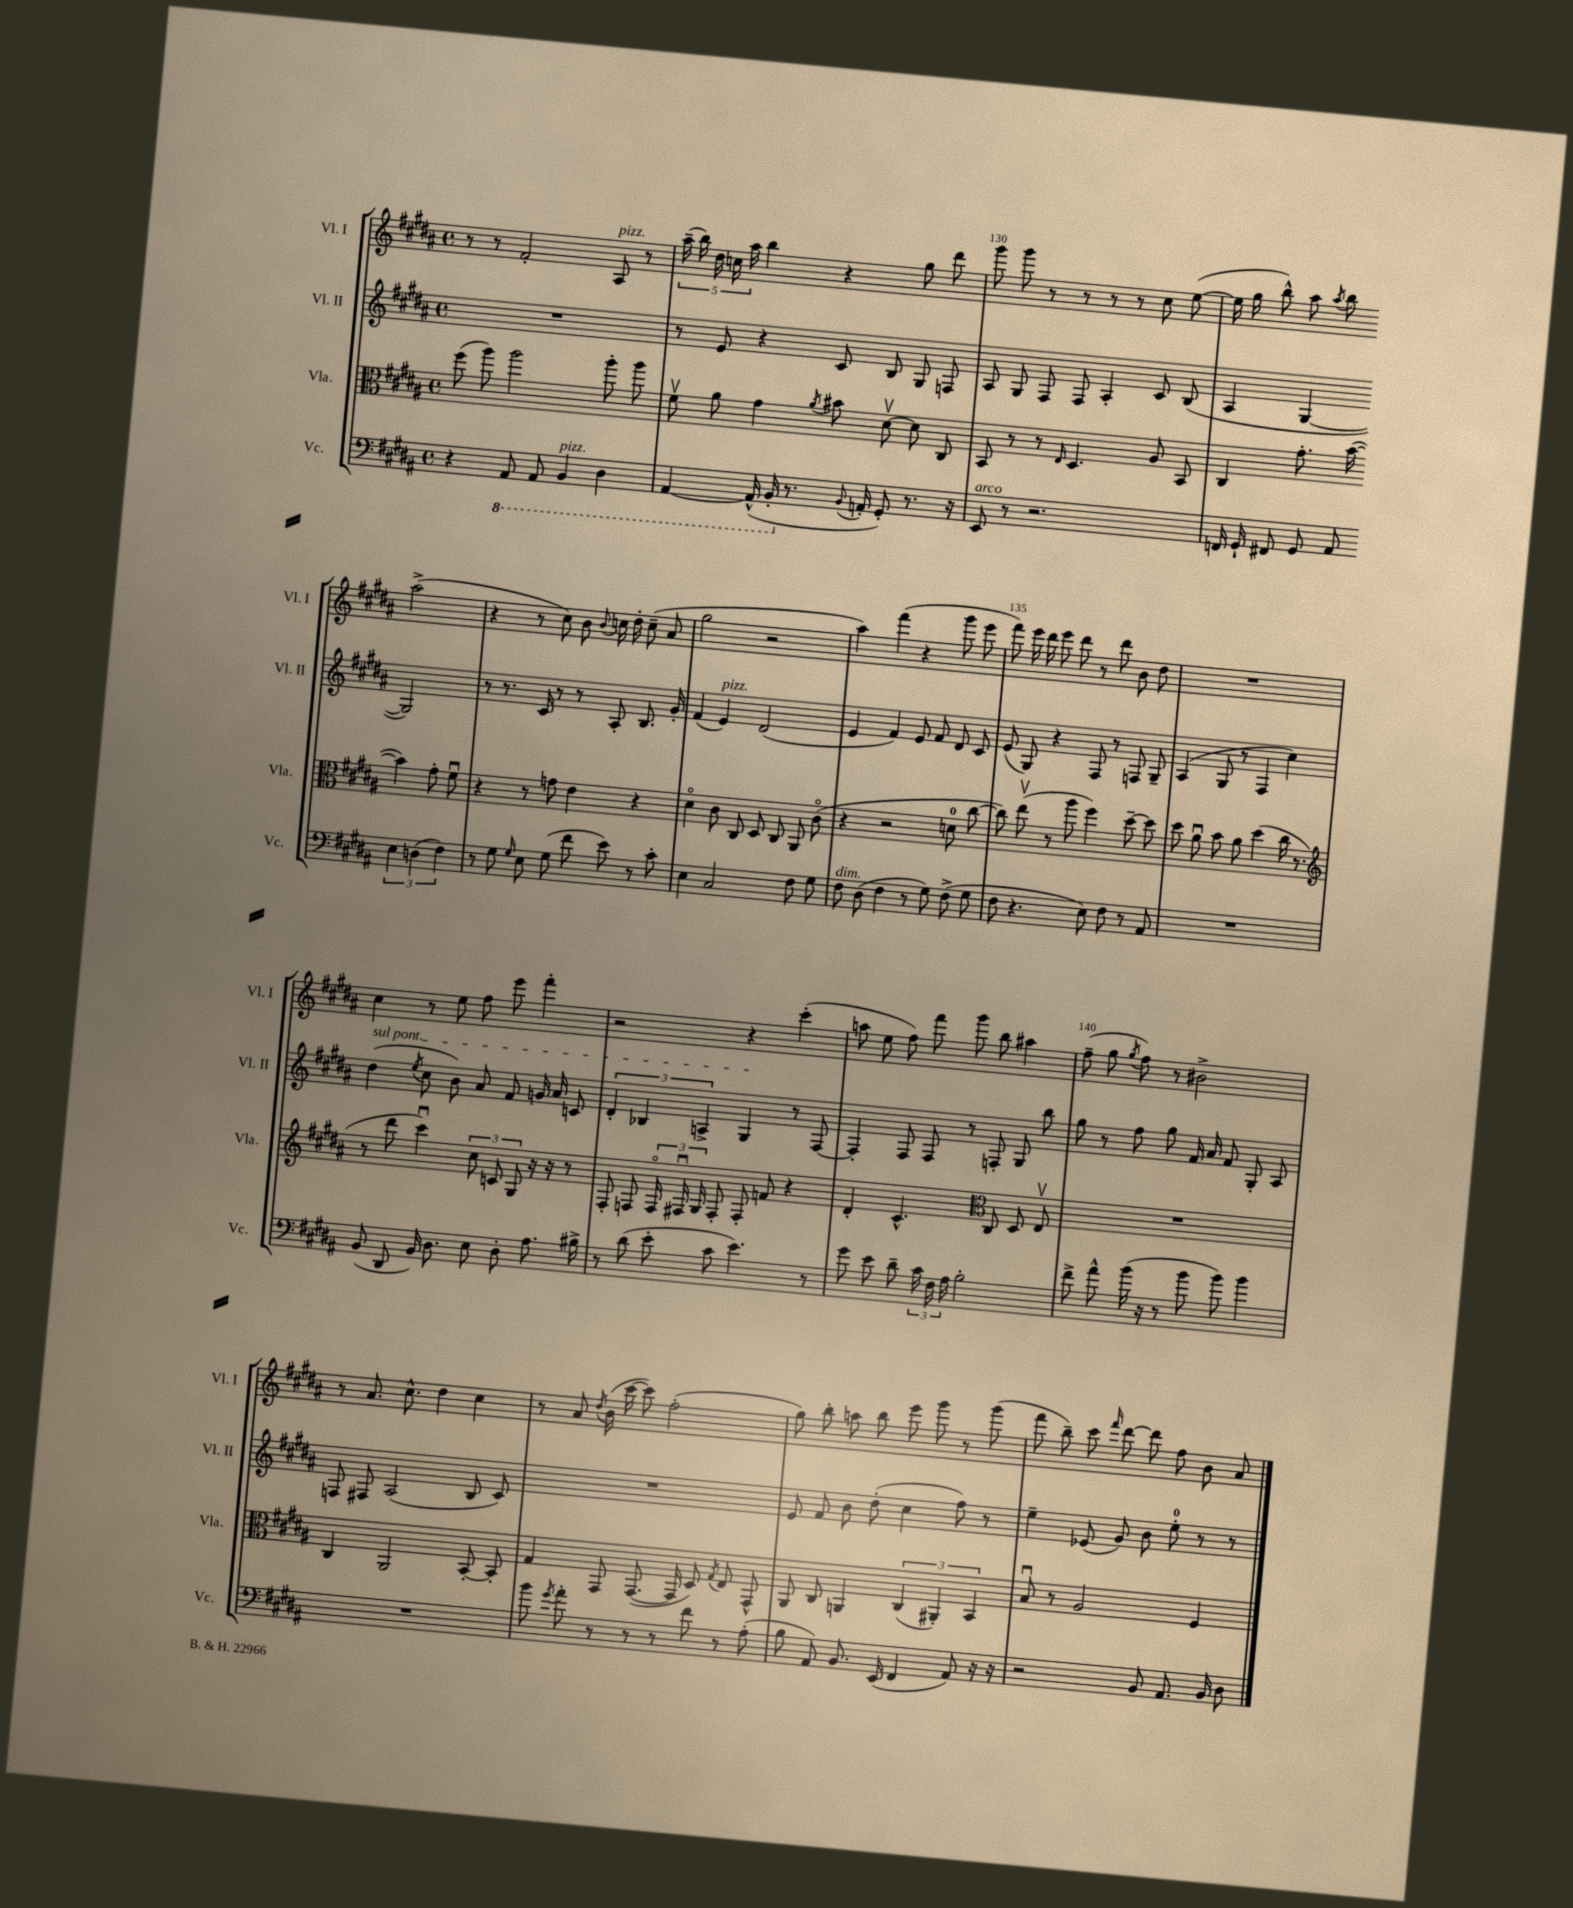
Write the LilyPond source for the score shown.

<<
\new StaffGroup <<
\new Staff = "s0" \with { instrumentName = "Vl. I" shortInstrumentName = "Vl. I" } {
    \clef treble \key b \major \defaultTimeSignature \time 4/4
    \autoBeamOff r8 r8 fis'2-. ais8^\markup { \italic "pizz." } r8 |
    \tuplet 5/4 { ais''16--( b''16) dis''16 c''16 ais''16 } b''4 r4 gis''8 dis'''8 |
    gis'''8 gis'''8 r8 r8 r8 r8 cis''8 e''8~( |
    e''16 gis''16 b''8-^) ais''8 \acciaccatura { ais''8 } b''8 ais''2->( |
    r4 r8 cis''8) b'8 \appoggiatura { b'8 } c''16 dis''16-. c''8--( ais'8 |
    gis''2 r2 |
    ais''4) fis'''4( r4 gis'''8 e'''8 |
    fis'''8) e'''16 dis'''16 e'''8 dis'''8 r8 dis'''8 b'8 dis''8 |
    R1 |
    cis''4 r8 e''8 fis''8 e'''8 fis'''4-. |
    r2 r4 cis'''4-.( |
    a''8 e''8 fis''8) fis'''8 gis'''8 b''8 ais''4 |
    fis''8--( gis''8 \acciaccatura { gis''8 } fis''8) r8 bis'2-> |
    r8 ais'8. cis''8.-^ dis''4 cis''4 |
    r8 ais'8 \acciaccatura { dis''8 } b'16( cis'''16~ cis'''8) fis''2-.( |
    gis''8) b''8-. a''8 b''8 e'''8 gis'''8 r8 gis'''8( |
    fis'''8 b''8--) cis'''8 \grace { fis'''16 } dis'''8~ dis'''8 fis''8 b'8 ais'8 \bar "|." |
}
\new Staff = "s1" \with { instrumentName = "Vl. II" shortInstrumentName = "Vl. II" } {
    \clef treble \key b \major \defaultTimeSignature \time 4/4
    \autoBeamOff R1 |
    r8 e'8 r4 cis'8 b8 gis8 f8 |
    ais8 gis8 fis8 fis8 ais4-. cis'8 b8( |
    ais4 gis4~ gis2) |
    r8 r8. cis'16 r8 r8 ais8-. b8. gis'16-. |
    fis'4( e'4^\markup { \italic "pizz." }) dis'2( |
    e'4 fis'4) e'8 fis'8 dis'8 cis'8 |
    e'8( gis8) r4 fis8 r8 f8 gis8-- |
    ais4( gis8 r8 fis4 cis''4) |
    \once \override TextSpanner.bound-details.left.text = \markup { \italic "sul pont." } dis''4\startTextSpan( \acciaccatura { e''8 } cis''8 b'8) ais'8 fis'8 g'16 ais'16 c'8 |
    \tuplet 3/2 { dis'4-. bes4 a4-> } gis4\stopTextSpan r8 fis8~ |
    fis4-. fis8 fis8 r8 f8-. gis8 b''8 |
    gis''8 r8 fis''8 gis''8 fis'16 ais'16 fis'8 gis8-. ais8 |
    f8 fis8 ais2( b8 cis'8) |
    R1 |
    e'8 fis'8 b'8 dis''8-.( cis''4 fis''8) r8 |
    e''4-- ees'8( gis'8) b'8 e''8-0-. r8 r8 \bar "|." |
}
\new Staff = "s2" \with { instrumentName = "Vla." shortInstrumentName = "Vla." } {
    \clef alto \key b \major \defaultTimeSignature \time 4/4
    \autoBeamOff fis''8( ais''8) ais''2 ais''8-. ais''8 |
    fis'8\upbow ais'8 gis'4 \acciaccatura { ais'8 } bis'8 dis'8~\upbow dis'8 cis8 |
    b,8 r8 r8 \grace { e16 } dis4. ais8 b,8 |
    cis4 gis'8.-. b'16~( b'4) gis'8-. fis'8\downbow |
    r4 r8 g'8 e'4 r4 |
    dis'4\flageolet cis'8 cis8 dis8 cis8 ais,8 cis'8\flageolet( |
    r4 r2 d'8-0 cis''8~ |
    cis''8) e''8\upbow( r8 ais''8 fis''4) dis''8~-- dis''8 |
    dis''8 ais'8\downbow b'8 ais'8 dis''4( cis''16 r8. |
    \clef treble r8 dis'''8 cis'''4\downbow) \tuplet 3/2 { cis''8 c'8 gis8 } r16 r16 r8 |
    fis8-. f8 \tuplet 3/2 { f16\flageolet fis16\downbow gis16 } fis8-. fis8-. f'8 r4 |
    dis'4-. cis'4.-^ \clef alto cis8 dis8 e8\upbow |
    R1 |
    cis4 ais,2 b,8~-. b,8-. |
    gis4 gis,8 gis,8.~( gis,16 dis8) \acciaccatura { gis8 } e8 gis,8-^ |
    ais,8 cis8 a,4 \tuplet 3/2 { cis4( ais,4-.) b,4 } |
    b8\downbow r8 ais2 fis4 \bar "|." |
}
\new Staff = "s3" \with { instrumentName = "Vc." shortInstrumentName = "Vc." } {
    \clef bass \key b \major \defaultTimeSignature \time 4/4
    \autoBeamOff r4 \ottava #-1 ais,,8 ais,,8 b,,4^\markup { \italic "pizz." } dis,4 |
    ais,,4~ ais,,16-^( b,,16-. \ottava #0 r8. \appoggiatura { b,8 } a,16-. gis,8-.) r8. r16 |
    e,8^\markup { \italic "arco" } r8 r2. |
    f,16 gis,16-! fis,8 gis,8 ais,8 \tuplet 3/2 { e4 d4( fis4) } |
    r8 gis8 \grace { gis16 } e8 gis8( fis'8 e'8) r8 cis'8-. |
    e4 cis2 fis8 gis8 |
    fis8^\markup { \italic "dim." } dis8( fis4 r8 gis8) fis8->( gis8 |
    fis8 r4. e8) fis8 r8 ais,8 |
    R1 |
    b,8( dis,8 b,16) dis8. e8 dis8-. ais8. bis16-> |
    r8 dis'8( e'8-. cis'8 e'4.) r8 |
    gis'8 e'8 dis'8-- \tuplet 3/2 { cis'16 fis16 ais16 } b2-. |
    fis'8-> ais'8-^ b'16( r16 r8 b'8 b'8) b'4 |
    R1 |
    b'8 \acciaccatura { gis'8 } ais'8-. r8 r8 r8 fis'8 r8 ais8-.( |
    b8 ais,8) b,8. e,16( fis,4 ais,8) r16 r16 |
    r2 b,8 ais,8. b,16 dis8 \bar "|." |
}
>>
>>
\layout { \context { \Score currentBarNumber = #128 \override BarNumber.break-visibility = ##(#f #t #t) barNumberVisibility = #(every-nth-bar-number-visible 5) } }
